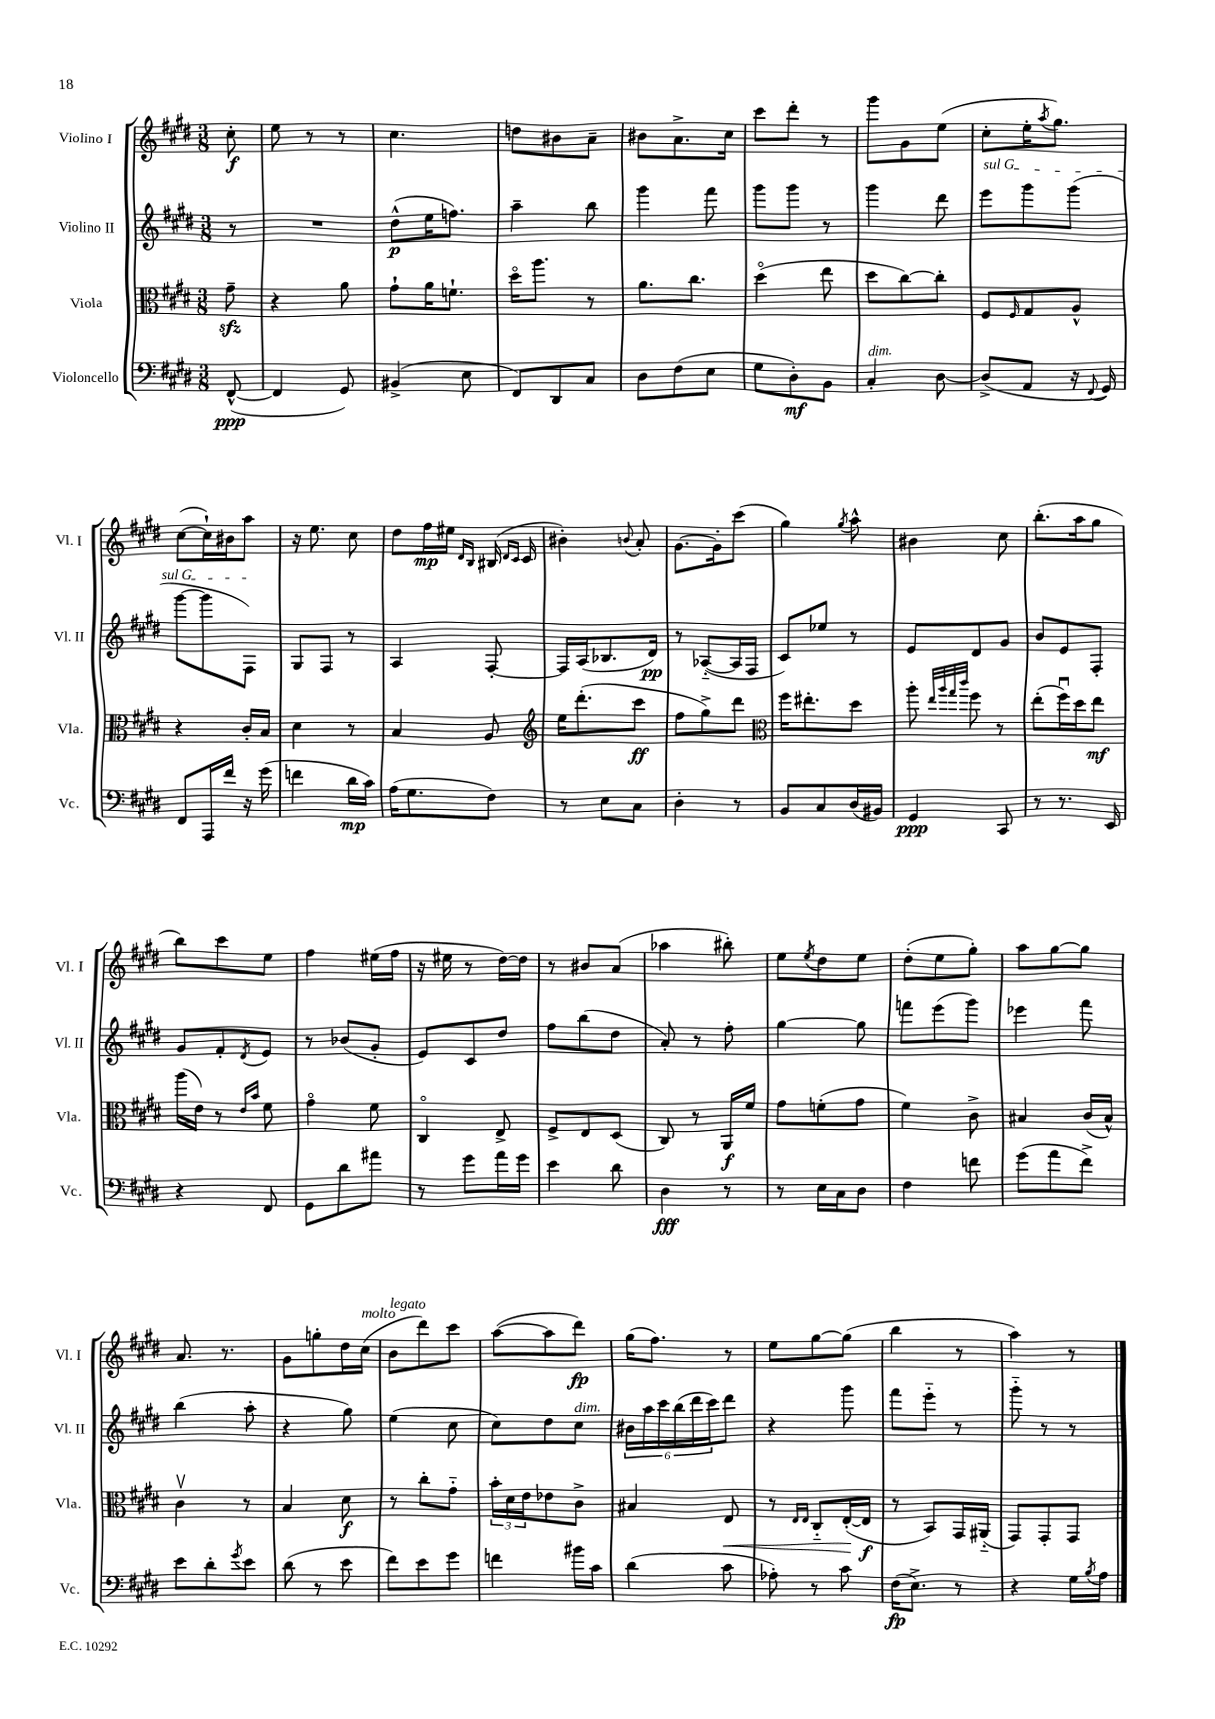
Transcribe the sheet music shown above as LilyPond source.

<<
\new StaffGroup <<
\new Staff = "s0" \with { instrumentName = "Violino I" shortInstrumentName = "Vl. I" } {
    \clef treble \key e \major \numericTimeSignature \time 3/8 \partial 8
    cis''8-.\f |
    e''8 r8 r8 |
    cis''4. |
    d''8 bis'8 a'8-- |
    bis'8 a'8.-> cis''16 |
    cis'''8 dis'''8-. r8 |
    gis'''8 gis'8 e''8( |
    cis''8-. e''16-. \acciaccatura { a''8 } gis''8.) |
    cis''8~( cis''16-!) bis'16 a''8 |
    r16 e''8. cis''8 |
    dis''8 fis''16\mp eis''16 \grace { dis'16 b16 } bis16( \grace { dis'16 cis'16 } cis'16 |
    bis'4-.) \appoggiatura { b'8 } a'8-. |
    gis'8.~ gis'16-. cis'''8( |
    gis''4) \acciaccatura { gis''8 } a''8-^ |
    bis'4 cis''8 |
    b''8.-.( a''16 gis''8 |
    b''8) cis'''8 e''8 |
    fis''4 eis''16( fis''16 |
    r16 eis''16 r8 dis''16~) dis''16 |
    r8 bis'8 a'8( |
    aes''4 bis''8-.) |
    e''8 \acciaccatura { e''8 } dis''8 e''8 |
    dis''8-.( e''8 gis''8-.) |
    a''8 gis''8~ gis''8 |
    a'8. r8. |
    gis'8 g''8-. dis''16 cis''16^\markup { \italic "molto" }( |
    b'8^\markup { \italic "legato" } dis'''8) cis'''8 |
    a''8~( a''8 dis'''8\fp) |
    gis''16( fis''8.) r8 |
    e''8 gis''8~ gis''8( |
    b''4 r8 |
    a''4) r8 \bar "|." |
}
\new Staff = "s1" \with { instrumentName = "Violino II" shortInstrumentName = "Vl. II" } {
    \clef treble \key e \major \numericTimeSignature \time 3/8 \partial 8
    r8 |
    R4. |
    dis''8-^\p( e''16 f''8.) |
    a''4-- b''8 |
    gis'''4 fis'''8 |
    gis'''8 gis'''8 r8 |
    gis'''4 dis'''8 |
    \once \override TextSpanner.bound-details.left.text = \markup { \italic "sul G" } e'''8\startTextSpan gis'''8 gis'''8( |
    gis'''8~ gis'''8 fis8\stopTextSpan) |
    gis8 fis8 r8 |
    a4 fis8~-. |
    fis16 a16( bes8. dis'16\pp) |
    r8 aes8~-_( aes16 fis16 |
    cis'8) ees''8 r8 |
    e'8 dis'8 gis'8 |
    b'8 e'8 fis8-. |
    gis'8 fis'8-. \acciaccatura { dis'8 } e'8 |
    r8 bes'8( gis'8-. |
    e'8) cis'8 dis''8 |
    fis''8 b''8( dis''8 |
    a'8-.) r8 fis''8-. |
    gis''4~ gis''8 |
    f'''8 e'''8( gis'''8) |
    ees'''4 fis'''8 |
    b''4( a''8-. |
    r4 gis''8) |
    e''4( cis''8 |
    cis''8) dis''8 cis''8^\markup { \italic "dim." } |
    \tuplet 6/4 { bis'16 a''16 cis'''16 b''16( dis'''16 cis'''16) } dis'''8 |
    r4 gis'''8 |
    fis'''8 e'''8-_ r8 |
    gis'''8-_ r8 r8 \bar "|." |
}
\new Staff = "s2" \with { instrumentName = "Viola" shortInstrumentName = "Vla." } {
    \clef alto \key e \major \numericTimeSignature \time 3/8 \partial 8
    gis'8--\sfz |
    r4 a'8 |
    gis'8-! a'16 f'8.-! |
    dis''16\flageolet a''8. r8 |
    a'8. cis''8. |
    dis''4\flageolet( e''8 |
    dis''8 cis''8~) cis''8-. |
    fis8 \grace { fis16 } gis8 a8-^ |
    r4 cis'16-. b16 |
    dis'4 r8 |
    b4 a8 |
    \clef treble e''16 dis'''8.-.( cis'''8\ff |
    fis''8 gis''8->) dis'''8 |
    \clef alto fis''16 eis''8.-. dis''8 |
    a''8-. \grace { e''32 a''32 gis''32 cis'''32 } fis''8 r8 |
    e''8-.( fis''16\downbow) dis''16 e''8\mf |
    a''16( e'16) r8 \grace { e'16 b'16 } fis'8 |
    gis'4\flageolet fis'8 |
    cis4\flageolet e8-> |
    fis8-> e8 dis8( |
    cis8) r8 a,16\f fis'16 |
    gis'8 f'8-.( gis'8 |
    fis'4) cis'8-> |
    bis4 cis'16( bis16-^) |
    cis'4\upbow r8 |
    b4 dis'8\f |
    r8 cis''8-. gis'8-_ |
    \tuplet 3/2 { b'16-. dis'16 e'16 } ees'8 cis'8-> |
    bis4 e8\< |
    r8 \grace { e16 e16 } cis8-_ e16~-.\!( e16\f |
    r8 b,8) gis,16 ais,16-_( |
    gis,8) gis,8-. gis,8 \bar "|." |
}
\new Staff = "s3" \with { instrumentName = "Violoncello" shortInstrumentName = "Vc." } {
    \clef bass \key e \major \numericTimeSignature \time 3/8 \partial 8
    fis,8~-^\ppp( |
    fis,4 gis,8) |
    bis,4->( e8 |
    fis,8) dis,8 cis8 |
    dis8 fis8( e8 |
    gis8 dis8-.\mf) b,8 |
    cis4-.^\markup { \italic "dim." } dis8~ |
    dis8->( a,8 r16 \appoggiatura { fis,8 } gis,16) |
    fis,8 a,,16 fis'16 r16 gis'16( |
    f'4 dis'16\mp cis'16) |
    a16( gis8. fis8) |
    r8 e8 cis8 |
    dis4-. r8 |
    b,8 cis8 dis16( bis,16) |
    gis,4\ppp cis,8 |
    r8 r8. e,16 |
    r4 fis,8 |
    gis,8 dis'8 ais'8 |
    r8 gis'8 a'16 gis'16 |
    e'4 dis'8 |
    dis4\fff r8 |
    r8 e16 cis16 dis8 |
    fis4 f'8 |
    gis'8( a'8 fis'8->) |
    e'8 dis'8-. \acciaccatura { gis'8 } e'8 |
    dis'8( r8 e'8 |
    fis'8) e'8 gis'8 |
    f'4 bis'16 cis'16 |
    dis'4( cis'8 |
    aes8-.) r8 cis'8 |
    fis16\fp( e8.->) r8 |
    r4 gis16 \acciaccatura { b8 } a16 \bar "|." |
}
>>
>>
\layout { \context { \Score \remove "Bar_number_engraver" } }
